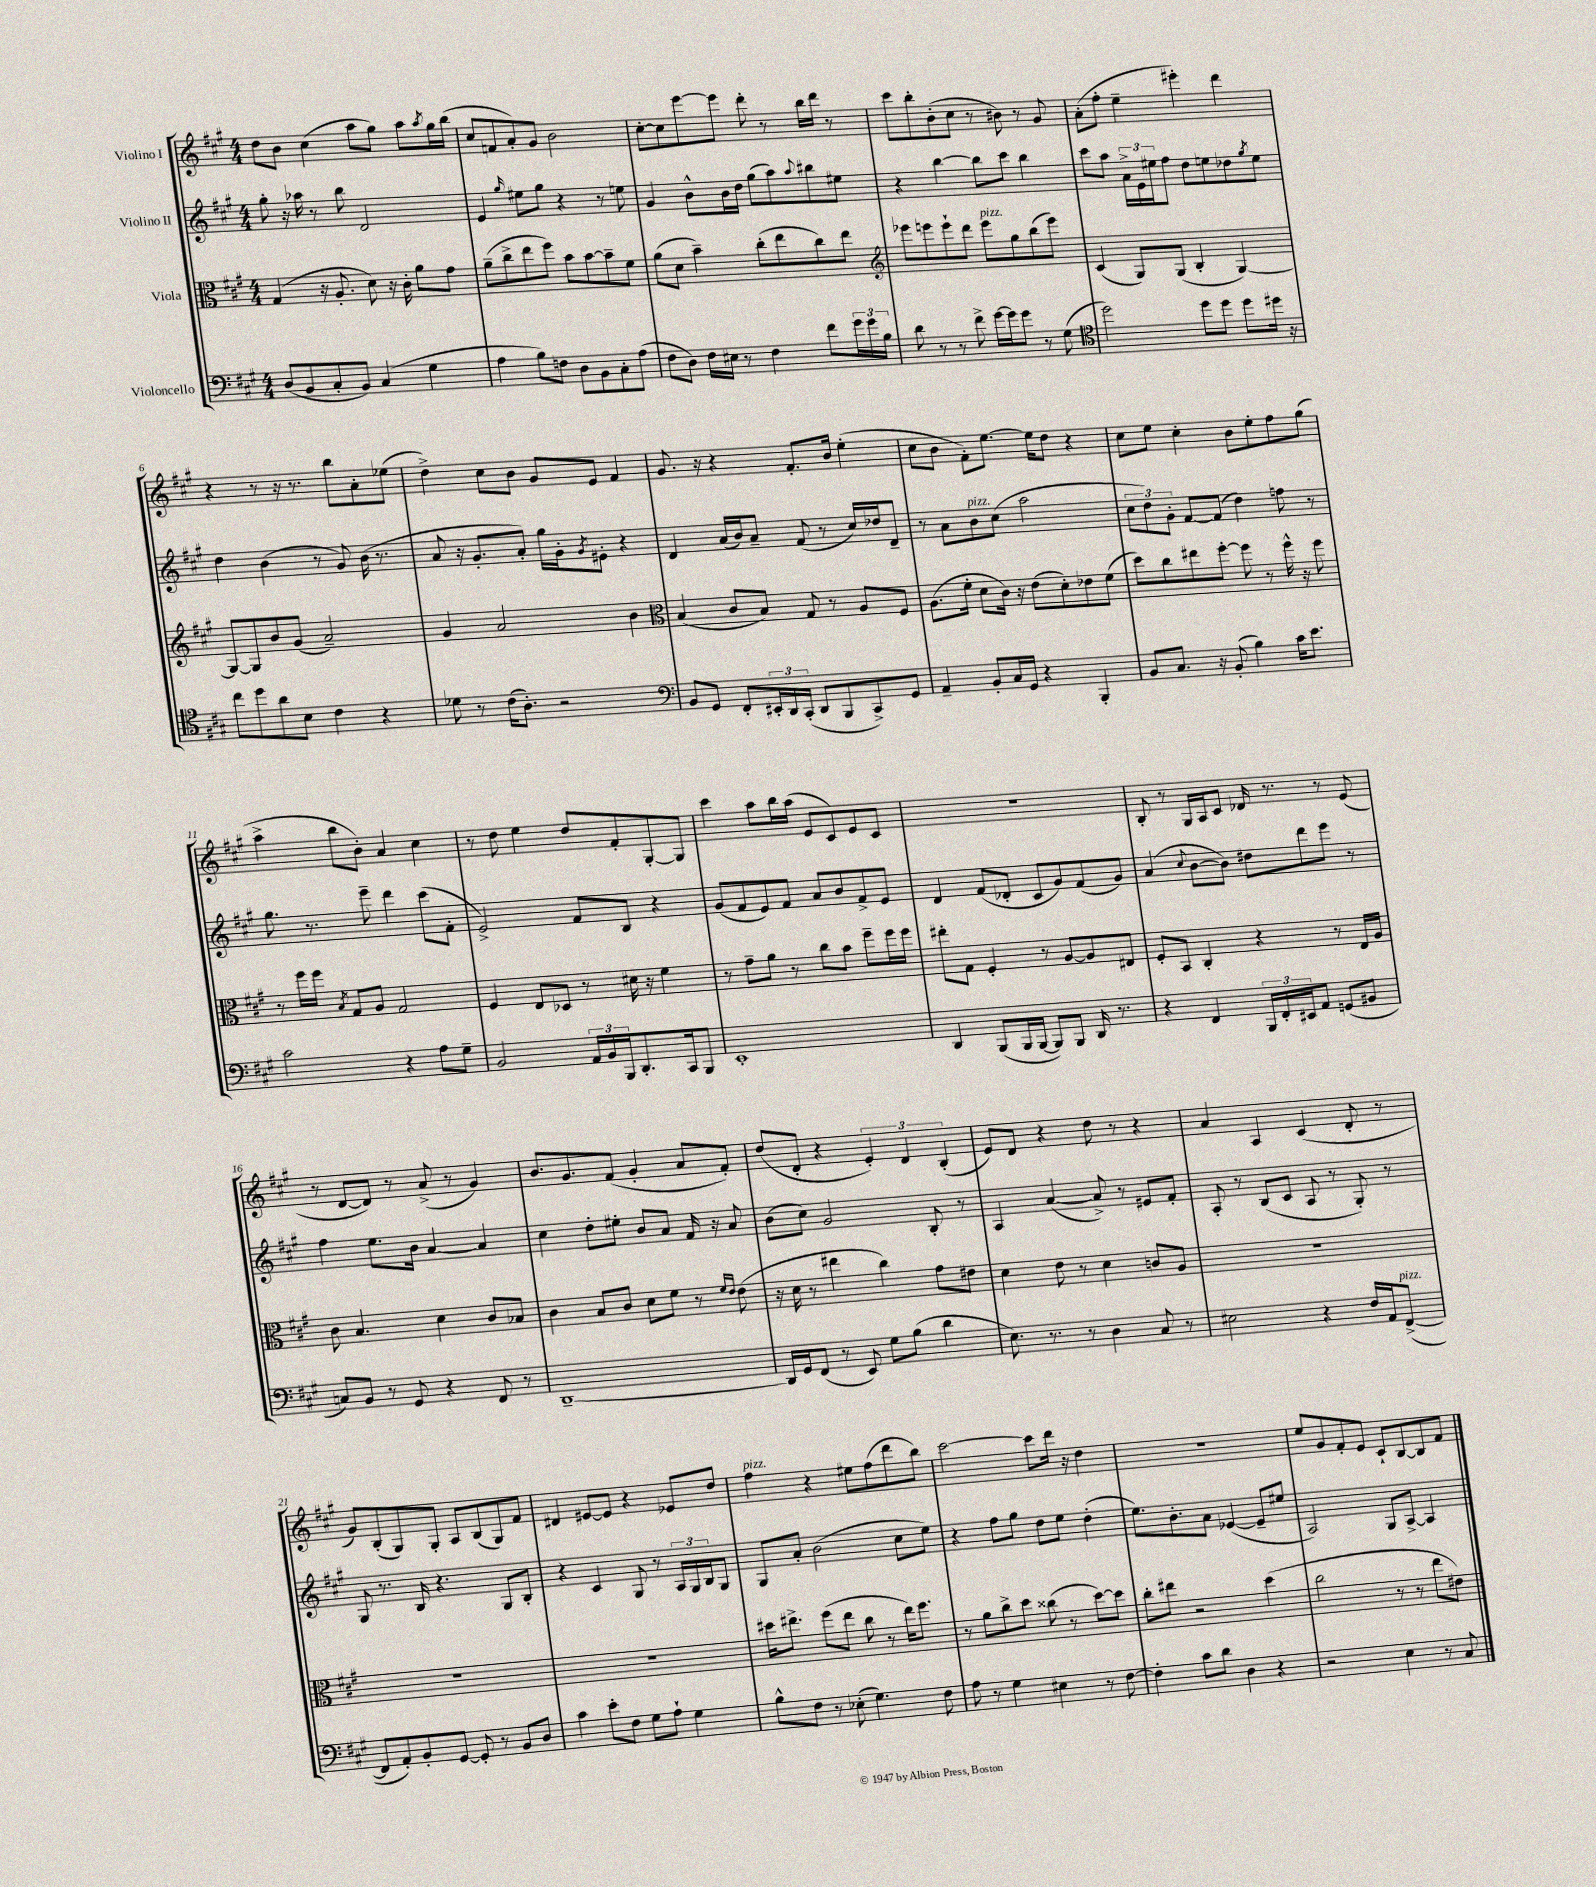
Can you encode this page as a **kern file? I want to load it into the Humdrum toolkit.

**kern	**kern	**kern	**kern
*part4	*part3	*part2	*part1
*staff4	*staff3	*staff2	*staff1
*I"Violoncello	*I"Viola	*I"Violino II	*I"Violino I
*clefF4	*clefC3	*clefG2	*clefG2
*k[f#c#g#]	*k[f#c#g#]	*k[f#c#g#]	*k[f#c#g#]
*M4/4	*M4/4	*M4/4	*M4/4
=1	=1	=1	=1
(8D/L	(4G#/	8gg#'\	8dd\L
8BB/	.	16r	8b\J
.	.	16aa-X\	.
8C#'/	16r	8r	(4cc#\
.	8.A'/	.	.
8BB/J)	.	8bb\	.
(4C#/	8d\)	2d/	8aa\L
.	16r	.	8gg#\J)
.	16c#'\	.	.
4G#\	8a\L	.	8aa\L
.	.	.	8qaa/
.	8g#\J	.	16gg#\L
.	.	.	(16bb\JJ
=2	=2	=2	=2
4A\	(8a~\L	4e/	8cc#/L
.	8cc#^\	.	8fn/
.	.	16qqgg#/	.
8B\L)	8ee\	8ee#X\L	8a'/)
8Fn\J	8ff#\J)	8gg#\J	8g#/J
8D\L	8b\L	4r	2b\
8BB\	[8b\	.	.
8C#'\	8b~\]	8r	.
(8A\J	8f#\J	8een\	.
=3	=3	=3	=3
8F#\L	(8a\L	4g#/	[8cc#'\L
8D\J)	8d\J	.	8cc#\]
16F#\LL	4b~\)	8b^^\L	[8eee\
16E#X\JJ	.	.	.
8r	.	16b\L	8eee\J]
.	.	16dd\JJ	.
4F#\	(8cc#'\L	(8gg#\L	8ddd'\
.	8ee\	8aa\)	8r
.	.	8qqaa/	.
8f#\L	8cc#\)	8bb#X\	16bb\LL
.	.	.	16ddd\JJ
24g#\L	8ee\J	8ee#X\J	8r
24g#\	.	.	.
24B\JJ	.	.	.
=4	=4	=4	=4
*	*clefG2	*	*
8d\	8eee-X\L	4r	8ccc#\L
8r	8eeen\	.	8bb'\
8r	8eee`\	[4bb\	(8b'\
8f#^\	8ddd\J	.	8cc#\J
!	!LO:TX:a:i:t=pizz.	!	!
[16g#\LL	8eee\L	8bb\L]	8r
16g#\J]	.	.	.
8g#\J	8gg#\	8ccc#\J	8b#X\)
8r	(8bb\	4bb\	8r
(8G#\	8eee\J)	.	8g#/
=5	=5	=5	=5
*clefC4	*	*	*
2dd\)	(4c#/	8ccc#\L	(8a'\L
.	.	8aa\J	8ff#'\J
.	8G#/L)	24a^\LL	4ee~\
.	.	24e\	.
.	.	24ee#X\J	.
.	(8G#/J	8ff#\J	.
8dd\L	4B'/	8dd\L	4eee#X'\)
8dd\J	.	8een\	.
8dd\L	[4G#/)	8dd-X\	4ddd\
.	.	8qgg#/	.
16dd#X\Jk	.	8ee\J	.
16r	.	.	.
!!LO:LB:g=z
=6	=6	=6	=6
8cc#\L	8G#/L_	4dd\	4r
8dd\	8G#/]	.	.
8a\	8b/	(4b\	8r
8B\J	(8g#/J	.	16r
.	.	.	8.r
4c#\	2a~/)	8r	.
.	.	8g#/)	8bb\L
4r	.	(16b\	8a'\
.	.	8.r	.
.	.	.	(8ee-X\J
=7	=7	=7	=7
8d-X\	4g#/	8a/	4dd^\)
8r	.	16r	.
.	.	8.g#'/L	.
(16c#\KL	2a/	.	8cc#\L
8.A'\J)	.	.	.
.	.	8a'/J)	8b\J
2r	.	16gg#\LL	8g#/L
.	.	16g#'\J	.
.	.	8qg#/	.
.	.	8e#X'\J	8e/J
.	4b\	4r	4f#/
=8	=8	=8	=8
*clefF4	*clefC3	*	*
8BB/L	(4B/	4d/	8.g#/
8GG#/J	.	.	.
.	.	.	16r
8FF#'/L	8c#/L	(16a/LL	4r
.	.	16b/J)	.
24EE#X'/L	8B/J)	8a~/J	.
24DD/	.	.	.
(24CC#'/JJ	.	.	.
8DD/L	8G#/	(8f#/	8.f#'/L
8BBB/	8r	8r	.
.	.	.	16b/Jk
8CC#^/)	8A/L	16cc#/LL)	(4ee'\
.	.	16dd-X/J	.
8GG#/J	8F#/J	8d~/J	.
=9	=9	=9	=9
4AA~/	(8.A\L	8r	8cc#\L
.	.	8a\L	8b\J
.	16f#'\Jk	.	.
!	!	!LO:TX:a:i:t=pizz.	!
8BB'/L	8d\L	8b\	8f#'\L)
16C#/L	16c#\Jk)	(8cc#\J	[8.ee\J
16GG#/JJ	16r	.	.
4r	(8e\L	2aa\	.
.	.	.	16ee\KL]
.	8d'\)	.	8dd\J
4BBB'/	8e-X\	.	4r
.	(8f#\J	.	.
=10	=10	=10	=10
8BB/L	8dd\L)	12cc#\L	8cc#\L
.	.	12dd\)	.
8.C#/J	8cc#\	.	8ee\J
.	.	12g#'\J	.
.	8ee#X\	[8f#/L	4cc#'\
16r	.	.	.
(8BB'/	[8ff#'\J	(8f#/J]	.
4B\)	8ff#\]	4dd\)	8b\L
.	8r	.	8ee'\
16c#\KL	16ff#^^\	8ffn\	8ff#\
8.e\J	16r	.	.
.	8ff#\	8r	(8gg#\J
!!LO:LB:g=z
=11	=11	=11	=11
2c#\	8r	8.gg#\	4aa^\
.	16ff#\LL	.	.
.	16ff#\JJ	8.r	.
.	8qB/	.	.
.	8G#/L	.	8bb\L
.	8A/J	8eee~\	8b'\J)
4r	2G#/	4ddd\	4a/
8A\L	.	(8ccc#\L	4cc#\
8G#~\J	.	8f#'\J	.
=12	=12	=12	=12
2BB/	4F#/	2e^/)	8r
.	.	.	8dd\
.	8E/L	.	4ee\
.	8D-X/J	.	.
24AA/LL	8r	8f#/L	8dd/L
24BB/	.	.	.
24BBB/J	.	.	.
8.DD'/	16d#X\	8B/J	8f#'/
.	16r	.	.
.	4f#\	4r	[8G#'/
16CC#/k	.	.	.
8BBB/J	.	.	8G#/J]
=13	=13	=13	=13
1EE'	8r	(8g#/L	4ccc#\
.	8g#~\L	8f#/	.
.	8a\J	8e/)	8aa\L
.	8r	8f#/J	16bb\L
.	.	.	(16aa\JJ
.	8cc#\L	8a/L	8e/L
.	8b\J	8b/	8c#/)
.	8ff#~\L	8f#^/	8e/
.	16ff#\L	8e/J	8c#/J
.	16ff#\JJ	.	.
=14	=14	=14	=14
4DD/	8ee#X'\L	4d/	1r
.	8G#\J	.	.
(8BBB/L	4F#'/	(8f#/L	.
16BBB/L	.	8d-X'/J	.
[16BBB/JJ	.	.	.
8BBB/L])	8r	8c#/L	.
8BBB/J	[8A/L	8g#/)	.
16DD/	8A/]	(8f#/	.
8.r	.	.	.
.	8E#X/J	8g#/J)	.
=15	=15	=15	=15
4r	8F#'/L	(4a/	8B'/
.	8BB/J	.	8r
.	.	8qqcc#/	.
4FF#/	4C#'/	[8b\L	16G#/LL
.	.	.	16A/J
.	.	8b\J])	8c#/J
24BBB/LL	4r	8dd#X\L	16d-X/
24FF#'/	.	.	.
.	.	.	8.r
24EE#X/J	.	.	.
8AA/J	.	8ddd\	.
(8GGn/L	8r	8eee\J	8r
8BB#X/J	16E/LL	8r	(8e/
.	16A/JJ	.	.
!!LO:LB:g=z
=16	=16	=16	=16
8Cn/L)	8c#\	4ff#\	8r
8BB/J	4.B/	.	[8d/L
8r	.	8.ee\L	8d/J])
8GG#/	.	.	8r
.	.	16b\Jk	.
4r	4d\	[4a/	(8a^/
.	.	.	8r
8FF#/	8c#/L	4a/]	4g#/)
8r	8B-X/J	.	.
=17	=17	=17	=17
[1DD~	4c#\	4cc#\	8.b/L
.	.	.	8.g#/
.	8B/L	8dd'\L	.
.	8c#/J	8ee#X'\J	(8f#/J
.	8d\L	8b/L	4g#'/
.	8f#\J	8a/J	.
.	8r	16f#/	8a/L
.	.	16r	.
.	16qqf#/LL	.	.
.	16qqe/JJ	.	.
.	(8e\	8a/	8f#'/J)
=18	=18	=18	=18
16DD/LL]	16r	(8b\L	(8dd/L
16GG#/J	16d\	.	.
(8FF#/J	8r	8cc#\J)	8d'/J
8r	4ee#X\	2g#/	4r
8EE/)	.	.	.
8G#\L	4cc#\)	.	6e'/)
(8B\J	.	.	.
.	.	.	6d/
4d\	8g#\L	8B'/	.
.	.	.	(6B'/
.	8e#X\J	8r	.
=19	=19	=19	=19
8.E\)	4d\	4A/	8e/L)
.	.	.	8d/J
8.r	.	.	.
.	8e\	([4a/	4r
8r	8r	.	.
4D\	4d\	8a^/])	8dd\
.	.	8r	8r
8C#/	8cn/L	8e#X/L	4r
8r	8A/J	8f#'/J	.
=20	=20	=20	=20
2E#X\	1r	8A'/	4a/
.	.	8r	.
.	.	(8B/L	4A/
.	.	8c#/J	.
4r	.	8A/	(4c#/
.	.	8r	.
16F#/LL	.	8G#'/)	8d'/
16AA/J	.	.	.
!LO:TX:a:i:t=pizz.	!	!	!
([8FF#^/J	.	8r	8r
!!LO:LB:g=z
=21	=21	=21	=21
8FF#/L]	1r	8G#/	8g#/L)
8AA'/)	.	8.r	(8B'/
8BB'/	.	.	8G#/)
.	.	16B/	.
[8GG#/J	.	4.r	8G#'/J
8GG#'/]	.	.	8A/L
8r	.	.	(8B/
8BB/L	.	8G#/L	8G#/)
8D/J	.	8B'/J	8f#/J
=22	=22	=22	=22
4c#\	1r	4r	4d#X/
8e'\L	.	4c#/	[8e#X/L
8F#\J	.	.	8e#/J]
8G#\L	.	8G#/	4r
8A`\J	.	8r	.
4G#\	.	24A/LL	8e-X/L
.	.	24G#/	.
.	.	24B/J	.
.	.	8G#/J	8dd/J
=23	=23	=23	=23
!	!	!	!LO:TX:a:i:t=pizz.
8B^^\L	16dd#X\KL	8G#/L	4ff#\
.	8.ee#X^\J	.	.
8F#\J	.	8a'/J	.
8r	(8ff#\L	(2b\	4r
(8E-X'\	8ee#\J	.	.
4.G#\)	8cc#\	.	8ee#X\L
.	8r	.	(8ff#\
.	16ee#\KL)	8cc#\L	8ddd\
.	8.ff#\J	.	.
8F#\	.	8ee\J)	8bb\J)
=24	=24	=24	=24
8A\	8r	4r	[2ccc#\
8r	8a\L	.	.
4G#\	8cc#^\	8ff#\L	.
.	8dd\J	8gg#\J	.
4E#X\	(8cc##X\	8dd\L	8ccc#\L]
.	8r	8ee\J	16ddd\Jk
.	.	.	16r
8r	[8dd\L)	(4dd'\	4dd\
[8F#\	8dd\J]	.	.
=25	=25	=25	=25
4F#'\]	8cc#'\L	8.ee\L)	1r
.	8ee#X\J	.	.
.	.	8.b'\	.
8c#\L	2r	.	.
8d\J	.	8a\J	.
4D\	.	([4e-X/	.
4r	(4dd\	8e-~/L]	.
.	.	8ee#X/J	.
=26	=26	=26	=26
2r	2cc#\	2A/)	8ee/L
.	.	.	8g#/
.	.	.	8f#'/
.	.	.	8e/J
4E\	8r	8G#/L	8c#`/L
.	8r	[8A^/J	[8B/
8r	8ee\L	4A/]	8B/]
8C#/	8e#X\J)	.	8f#/J
==	==	==	==
*-	*-	*-	*-
